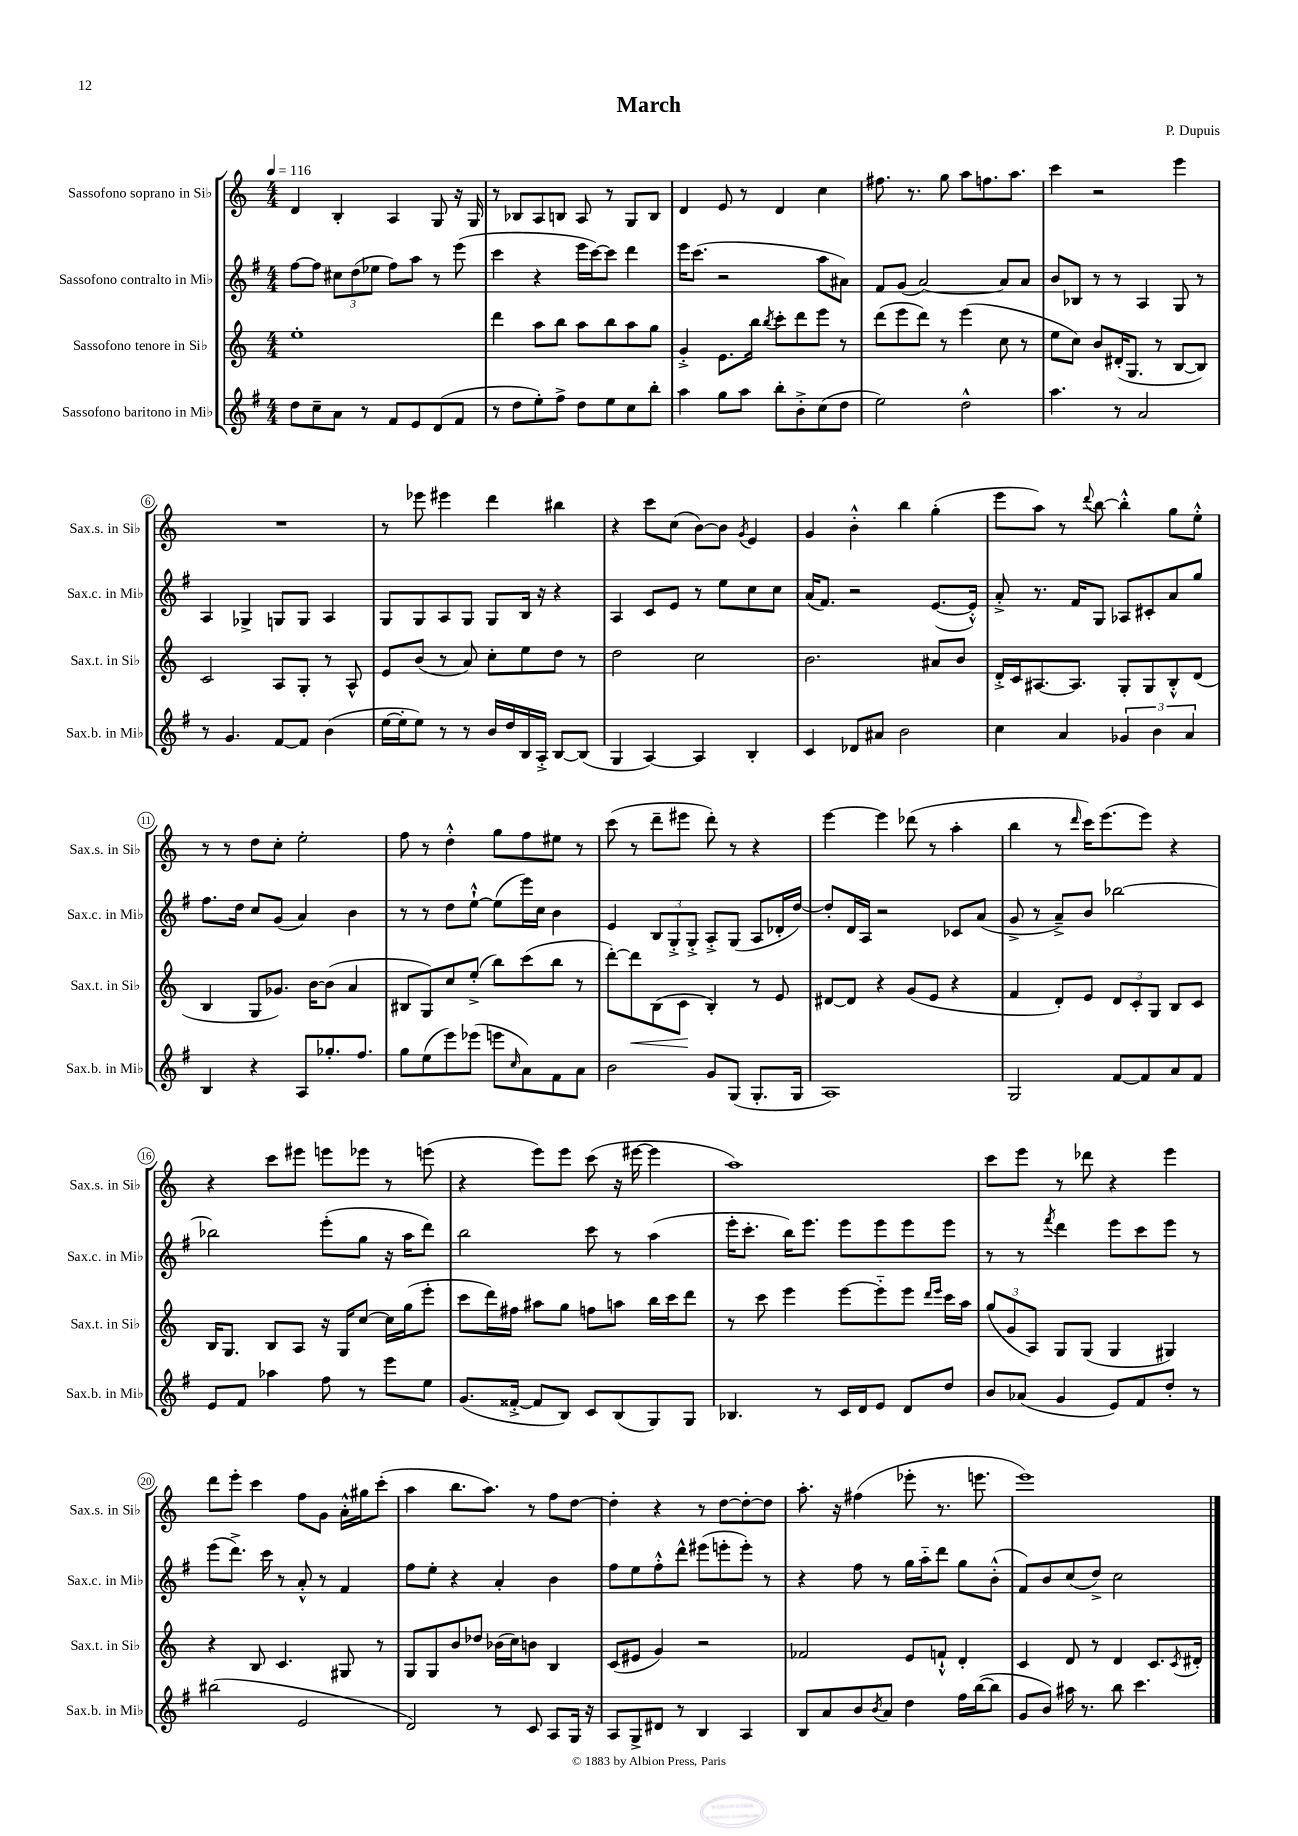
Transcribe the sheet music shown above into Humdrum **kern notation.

**kern	**kern	**dynam	**kern	**kern
*part4	*part3	*part3	*part2	*part1
*staff4	*staff3	*staff3	*staff2	*staff1
*I"Sassofono baritono in Mi♭	*I"Sassofono tenore in Si♭	*	*I"Sassofono contralto in Mi♭	*I"Sassofono soprano in Si♭
*I'Sax.b. in Mi♭	*I'Sax.t. in Si♭	*	*I'Sax.c. in Mi♭	*I'Sax.s. in Si♭
*clefG2	*clefG2	*	*clefG2	*clefG2
*k[f#]	*k[]	*	*k[f#]	*k[]
*M4/4	*M4/4	*	*M4/4	*M4/4
*MM116	*MM116	*	*MM116	*MM116
=1	=1	=1	=1	=1
8dd\L	1ee'	.	[8ff#\L	4d/
8cc~\	.	.	8ff#\J]	.
8a\J	.	.	12cc#X\L	4B'/
.	.	.	(12dd\	.
8r	.	.	.	.
.	.	.	12ee-X\J	.
8f#/L	.	.	8ff#\L)	4A/
8e/	.	.	8aa\J	.
(8d/	.	.	8r	8G/
8f#/J	.	.	(8eee\	16r
.	.	.	.	16G/
=2	=2	=2	=2	=2
8r	4ddd\	.	4ccc\	8r
8dd\L	.	.	.	8B-X/L
8ee'\)	8aa\L	.	4r	8A/
8ff#^\J	8bb\J	.	.	8Bn/J
8dd\L	8aa\L	.	16eee\LL	8A/
.	.	.	[16ccc\J)	.
8ee\	8bb\	.	8ccc\J]	8r
8cc\	8aa\	.	4ddd\	8G/L
8bb'\J	8gg\J	.	.	8B/J
=3	=3	=3	=3	=3
4aa\	4g'^/	.	16eee\KL	4d/
.	.	.	(8.ccc\J	.
8gg\L	8.e\L	.	2r	8e/
8aa\J	.	.	.	8r
.	16bb\Jk	.	.	.
.	8qbb/	.	.	.
8bb'\L	8ccc'\L	.	.	4d/
8b'^\	8ddd\	.	.	.
(8cc\	8eee\J	.	8aa\L	4cc\
8dd\J	8r	.	8a#X\J)	.
=4	=4	=4	=4	=4
2ee\)	(8ddd\L	.	8f#/L	8.ff#X\
.	8eee\	.	(8g/J	.
.	.	.	.	8.r
.	8ddd\J)	.	[2a/)	.
.	8r	.	.	8gg\
2dd^^\	(4eee\	.	.	8aa\L
.	.	.	.	8.ffn\
.	8cc\	.	8a/L]	.
.	.	.	.	8.aa\J
.	8r	.	8a/J	.
=5	=5	=5	=5	=5
4.aa\	8ee\L	.	8b/L	4ccc\
.	8cc\J)	.	8B-X/J	.
.	8b/L	.	8r	2r
8r	(16d#X'/K	.	8r	.
.	8.G/J	.	.	.
2a/	.	.	4A/	.
.	8r	.	.	.
.	[8B/L	.	8G/	4eee\
.	8B/J])	.	8r	.
!!LO:LB:g=z
=6	=6	=6	=6	=6
8r	2c/	.	4A/	1r
4.g/	.	.	.	.
.	.	.	4G-X^/	.
[8f#/L	8A/L	.	8Gn/L	.
8f#/J]	8G'/J	.	8G/J	.
(4b\	8r	.	4A/	.
.	8A^^/	.	.	.
=7	=7	=7	=7	=7
[16ee\LL	8e/L	.	8G/L	8r
16ee'\J]	.	.	.	.
8ee\J)	(8b/J	.	8G/	8eee-X\
8r	8r	.	8A/	4eee#X\
8r	8a/)	.	8G/J	.
16b/LL	8cc'\L	.	8G/L	4ddd\
16dd/	.	.	.	.
16B/	8ee\	.	16B/Jk	.
16A'^/JJ	.	.	16r	.
[8B/L	8dd\J	.	4r	4bb#X\
(8B/J]	8r	.	.	.
=8	=8	=8	=8	=8
4G/	2dd\	.	4A/	4r
[4A/)	.	.	8c/L	8ccc\L
.	.	.	8e/J	(8cc\J
4A/]	2cc\	.	8r	[8b\L)
.	.	.	8ee\L	8b\J]
.	.	.	.	8qg/
4B'/	.	.	8cc\	4e/
.	.	.	8cc\J	.
=9	=9	=9	=9	=9
4c/	2.b\	.	(16a/KL	4g/
.	.	.	8.f#/J)	.
8d-X/L	.	.	2r	4b'^^\
8a#X/J	.	.	.	.
2b\	.	.	.	4bb\
.	8a#X/L	.	([8.e/L	(4gg'\
.	8b/J	.	.	.
.	.	.	16e'^^/Jk])	.
=10	=10	=10	=10	=10
4cc\	16d'^/LL	.	8a'^/	8eee\L
.	16c/J	.	.	.
.	[8.A#X/	.	8.r	8aa\J)
4a/	.	.	.	8r
.	8.A#/J]	.	16f#/KL	.
.	.	.	.	8qqddd/
.	.	.	8G/J	[8bb\
6g-X/	8G'/L	.	8A-X/L	4bb'^^\]
.	8G/	.	8c#X'/	.
6b\	.	.	.	.
.	8B'^^/	.	8a/	8gg\L
6a/	.	.	.	.
.	(8d/J	.	8gg/J	8ee'^^\J
!!LO:LB:g=z
=11	=11	=11	=11	=11
4B/	4B/	.	8.ff#\L	8r
.	.	.	.	8r
.	.	.	16dd\Jk	.
4r	8G/L	.	8cc/L	8dd\L
.	8.g-X/J)	.	(8g/J	8cc'\J
8A/L	.	.	4a/)	2ee'\
.	[16b\KL	.	.	.
8.gg-X'/	(8b\J]	.	.	.
.	4a/	.	4b\	.
8.ff#/J	.	.	.	.
=12	=12	=12	=12	=12
8gg\L	8B#X/L	.	8r	8ff\
(8ee\	8G/)	.	8r	8r
8eee\)	8cc/	.	8dd\L	4dd'^^\
(8eee-X\J	(8ee'^/J	.	[8ee`^^\J	.
8eeen\L	8bb\L)	.	(8ee\L]	8gg\L
16qqcc/	.	.	.	.
8a\)	(8ccc\	.	16eee\L)	8ff\
.	.	.	16cc\JJ	.
8f#\	8bb\J	.	4b\	8ee#X\J
8a\J	8r	.	.	8r
=13	=13	=13	=13	=13
2b\	[8ddd'\L)	.	4e/	(8ccc\
!	!	!LO:HP:b	!	!
.	8ddd\]	<	.	8r
.	(8B\	.	12B/L	8ddd~\L
.	.	.	12G'^/	.
.	8c\J	.	.	8eee#X\J
.	.	.	12G'^/J	.
8g/L	4B'/)	[	8A'^/L	8ddd'\)
(8G/J	.	.	(8G/J	8r
8.G'/L	8r	.	8A/L	4r
.	8e/	.	16d-X'/L	.
16G/Jk	.	.	[16dd/JJ)	.
=14	=14	=14	=14	=14
1A)	[8d#X/L	.	8dd'/L]	[4eee\
.	8d#/J]	.	16d/L	.
.	.	.	16A/JJ	.
.	4r	.	2r	4eee\]
.	(8g/L	.	.	(8ddd-X\
.	8e/J	.	.	8r
.	4r	.	8c-X/L	4aa'\
.	.	.	(8a/J	.
=15	=15	=15	=15	=15
2G/	4f/	.	8g^/	4bb\
.	.	.	8r	.
.	8d'/L)	.	8a~^/L)	8r
.	.	.	.	16qqddd/
.	8e/J	.	8b/J	16ccc\KL)
.	.	.	.	(8.eee\
[8f#/L	12d/L	.	[2bb-X\	.
.	12c'/	.	.	.
8f#/]	.	.	.	8eee\J)
.	12G/J	.	.	.
8a/	8B/L	.	.	4r
8f#/J	8c/J	.	.	.
!!LO:LB:g=z
=16	=16	=16	=16	=16
8e/L	16B/KL	.	2bb-X\]	4r
.	8.G/J	.	.	.
8f#/J	.	.	.	.
4aa-X\	8B/L	.	.	8ccc\L
.	8A/J	.	.	8eee#X\J
8ff#\	16r	.	(8eee'\L	8eeen\L
.	16G/KL	.	.	.
8r	[8cc/J	.	8gg\J	8eee-X\J
8eee\L	16cc\LL]	.	16r	8r
.	(16gg\J	.	16aa\KL	.
8ee\J	8eee'\J	.	8ddd\J)	(8eeen\
=17	=17	=17	=17	=17
(8.g/L	8ccc\L	.	2bb\	4r
.	16ddd\L)	.	.	.
[16f##X'^/Jk	16ff#X\JJ	.	.	.
8f##/L]	8aa#X\L	.	.	8eee\L)
8B/J)	8gg\J	.	.	8eee\J
8c/L	8ffn\L	.	8ccc\	(8ccc\
(8B/	8aan\J	.	8r	16r
.	.	.	.	[16eee#X\
8G/)	16bb\LL	.	(4aa\	4eee#\]
.	16ccc\J	.	.	.
8G/J	8ddd\J	.	.	.
=18	=18	=18	=18	=18
4.B-X/	8r	.	16eee'\KL	1aa)
.	.	.	8.ccc'\J	.
.	8ccc\	.	.	.
.	4eee\	.	16bb\KL)	.
.	.	.	8.eee\J	.
8r	.	.	.	.
16c/LL	[8eee\L	.	8eee\L	.
16d/J	.	.	.	.
8e/J	8eee\]	.	8eee\	.
8d/L	8eee\J	.	8eee\	.
.	16qqddd/LL	.	.	.
.	16qqeee/JJ	.	.	.
8dd/J	16ccc\LL	.	8eee\J	.
.	16aa\JJ	.	.	.
=19	=19	=19	=19	=19
8b/L	(12gg/L	.	8r	8ccc\L
.	12g/	.	.	.
(8a-X/J	.	.	8r	8eee\J
.	12A/J)	.	.	.
.	.	.	8qfff#/	.
4g/	8G/L	.	4ddd\	8r
.	(8G/J	.	.	8ddd-X\
8e/L)	4G/	.	8eee\L	4r
8f#/	.	.	8ccc\	.
8dd'/J	4G#X/)	.	8eee\J	4eee\
8r	.	.	8r	.
!!LO:LB:g=z
=20	=20	=20	=20	=20
(2bb#X\	4r	.	(8eee\L	8ddd\L
.	.	.	8.ddd^\J)	8eee'\J
.	8B/	.	.	4ccc\
.	.	.	16ccc\	.
.	4.c/	.	8r	.
2e/	.	.	8a'^^/	8ff\L
.	.	.	8r	8g\J
.	8G#X/	.	4f#/	16a'^^\LL
.	.	.	.	16gg#X\J
.	8r	.	.	(8ccc'\J
=21	=21	=21	=21	=21
2d/)	8G/L	.	8ff#\L	4aa\
.	8G/	.	8ee'\J	.
.	8b/	.	4r	8.bb\L
.	8dd-X/J	.	.	.
.	.	.	.	8.aa\J)
8r	(16b-X\LL	.	4a'/	.
.	16cc\J)	.	.	.
8c/	8bn\J	.	.	8r
8A/L	4B/	.	4b\	8ff\L
16G/Jk	.	.	.	[8dd\J
16r	.	.	.	.
=22	=22	=22	=22	=22
8A/L	(8c/L	.	8ff#\L	4dd'\]
8G^/	8e#X/J	.	8ee\	.
8d#X/J	4g/)	.	8ff#'^^\	4r
8r	.	.	8ddd^^\J	.
4B/	2r	.	(8eee#X\L	8r
.	.	.	8eeen'\	[8dd\L
4A/	.	.	8eee'\J)	8dd'\_
.	.	.	8r	8dd\J]
=23	=23	=23	=23	=23
8B/L	2f-X/	.	4r	8.aa'\
8a/	.	.	.	.
.	.	.	.	16r
8b/	.	.	8ff#\	(4ff#X\
8qb/	.	.	.	.
8a/J	.	.	8r	.
4dd\	8e/L	.	16gg\LL	8eee-X'\
.	.	.	16aa\J	.
.	8fn`^^/J	.	8ddd\J	8.r
16ff#\LL	4d'/	.	8gg\L	.
([16bb\J	.	.	.	8.eeen\
8bb\J]	.	.	(8b'^^\J	.
=24	=24	=24	=24	=24
8g/L	4c/	.	8f#/L)	1eee)
8b/J)	.	.	8b/	.
16aa#X\	8d/	.	(8cc/	.
8.r	.	.	.	.
.	8r	.	8dd^/J)	.
8bb\	4d/	.	2cc\	.
4.ccc\	.	.	.	.
.	8.c/L	.	.	.
.	8qc/	.	.	.
.	16d#X'/Jk	.	.	.
==	==	==	==	==
*-	*-	*-	*-	*-
